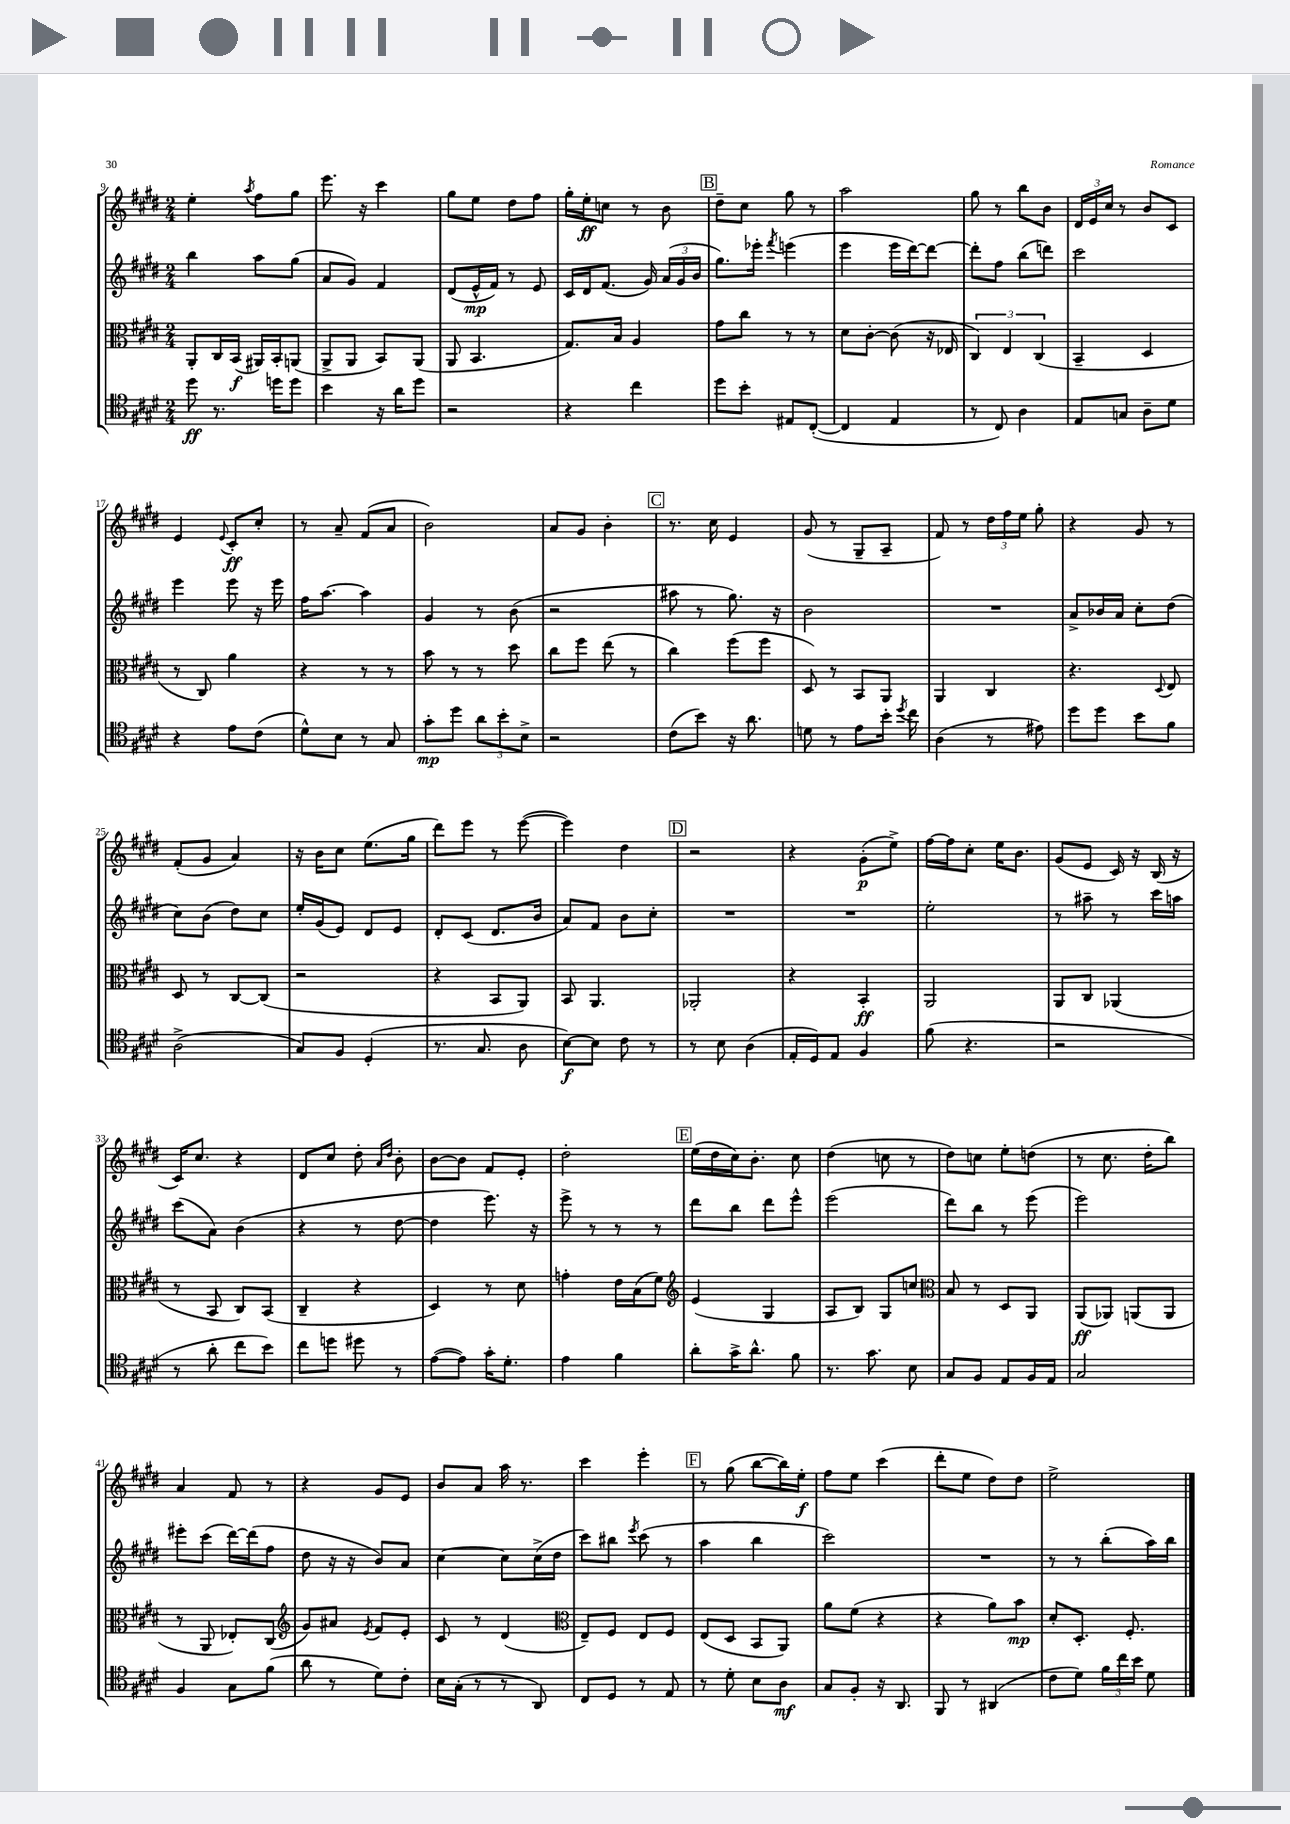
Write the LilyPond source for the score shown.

<<
\new StaffGroup <<
\new Staff = "s0" {
    \clef treble \key e \major \numericTimeSignature \time 2/4
    \autoBeamOff e''4-. \acciaccatura { a''8 } fis''8[ gis''8] |
    e'''8. r16 cis'''4 |
    gis''8[ e''8] dis''8[ fis''8] |
    gis''16[-. e''16-.\ff c''8] r8 b'8 |
    \mark \markup { \box "B" } dis''8[-- cis''8] gis''8 r8 |
    a''2 |
    gis''8 r8 b''8[ b'8] |
    \tuplet 3/2 { dis'16[ e'16 cis''16] } r8 b'8[ cis'8] |
    e'4 \appoggiatura { e'8 } cis'8[-.\ff cis''8]-. |
    r8 a'8-- fis'8[( a'8] |
    b'2) |
    a'8[ gis'8] b'4-. |
    \mark \markup { \box "C" } r8. cis''16 e'4 |
    gis'8( r8 gis8[-- a8]-- |
    fis'8) r8 \tuplet 3/2 { dis''16[ fis''16 e''16] } gis''8-. |
    r4 gis'8 r8 |
    fis'8[-.( gis'8] a'4) |
    r16 b'16[ cis''8] e''8.[( gis''16] |
    dis'''8[) e'''8] r8 e'''8~( |
    e'''4) dis''4 |
    \mark \markup { \box "D" } r2 |
    r4 gis'8[-.\p( e''8]->) |
    fis''16[~ fis''16 cis''8]-. e''16[ b'8.] |
    gis'8[( e'8] cis'16) r16 b16( r16 |
    cis'16[) cis''8.] r4 |
    dis'8[ cis''8] dis''8-. \grace { a'16[ dis''16] } b'8-. |
    b'8[~ b'8] fis'8[ e'8]-. |
    dis''2-. |
    \mark \markup { \box "E" } e''16[( dis''16 cis''16) b'8.]-. cis''8 |
    dis''4( c''8 r8 |
    dis''8[) c''8] e''8[-. d''8]( |
    r8 cis''8. dis''16[-. b''8]) |
    a'4 fis'8 r8 |
    r4 gis'8[ e'8] |
    b'8[ a'8] a''16 r8. |
    cis'''4 e'''4-. |
    \mark \markup { \box "F" } r8 gis''8( b''8[~ b''16) e''16]-.\f |
    fis''8[ e''8] cis'''4( |
    dis'''8[-. e''8] dis''8[) dis''8] |
    e''2-> \bar "|." |
}
\new Staff = "s1" {
    \clef treble \key e \major \numericTimeSignature \time 2/4
    \autoBeamOff b''4 a''8[ gis''8]( |
    a'8[ gis'8]) fis'4 |
    dis'8[( e'16-^\mp fis'16]) r8 e'8 |
    cis'16[ dis'16 fis'8.]( gis'16) \tuplet 3/2 { a'16[( gis'16 b'16] } |
    \mark \markup { \box "B" } gis''8.[) ees'''16]-. \acciaccatura { fis'''8 } e'''4( |
    e'''4 e'''16[ dis'''16~) dis'''8]~ |
    dis'''8[-. fis''8] b''8[( d'''8]) |
    cis'''2 |
    e'''4 e'''8 r16 e'''16 |
    fis''16[ a''8.]~ a''4 |
    gis'4 r8 b'8( |
    r2 |
    \mark \markup { \box "C" } ais''8 r8 gis''8.) r16 |
    b'2 |
    R2 |
    a'8[-> bes'16 a'16] cis''8[-. dis''8]( |
    cis''8[) b'8]( dis''8[) cis''8] |
    e''16[-. gis'16( e'8]) dis'8[ e'8] |
    dis'8[-. cis'8]( dis'8.[ b'16] |
    a'8[) fis'8] b'8[ cis''8]-. |
    \mark \markup { \box "D" } R2 |
    R2 |
    e''2-. |
    r8 ais''8-- r8 cis'''16[ a''16] |
    cis'''8[( a'8]) b'4( |
    r4 r8 dis''8~ |
    dis''4 e'''8.) r16 |
    e'''8-> r8 r8 r8 |
    \mark \markup { \box "E" } dis'''8[ b''8] dis'''8[ e'''8]-^ |
    e'''2( |
    dis'''8[) b''8] r8 e'''8( |
    e'''2) |
    eis'''8[-. cis'''8]( dis'''16[~) dis'''16( fis''8] |
    dis''8 r16 r16 b'8[) a'8] |
    cis''4~ cis''8[ cis''16->( dis''16] |
    cis'''8[) bis''8] \acciaccatura { e'''8 } cis'''8( r8 |
    \mark \markup { \box "F" } a''4 b''4 |
    cis'''2) |
    R2 |
    r8 r8 b''8[-.( a''16) b''16] \bar "|." |
}
\new Staff = "s2" {
    \clef alto \key e \major \numericTimeSignature \time 2/4
    \autoBeamOff a,8[-. cis16 b,16]\f( ais,16[) b,16-. a,8]( |
    a,8[-> a,8] b,8[) a,8]( |
    a,8 b,4. |
    gis8.[) b16] a4 |
    \mark \markup { \box "B" } gis'8[ cis''8] r8 r8 |
    dis'8[ cis'8]~-. cis'8( r16 ees16 |
    \tuplet 3/2 { cis4) e4 cis4( } |
    b,4-- dis4 |
    r8 cis8) a'4 |
    r4 r8 r8 |
    b'8 r8 r8 dis''8 |
    cis''8[ fis''8] e''8( r8 |
    \mark \markup { \box "C" } cis''4) fis''8[( fis''8] |
    dis8) r8 b,8[ a,8] |
    a,4 cis4 |
    r4. \appoggiatura { dis8 } e8 |
    dis8 r8 cis8[~ cis8]( |
    r2 |
    r4 b,8[ a,8]) |
    b,8 a,4. |
    \mark \markup { \box "D" } aes,2-. |
    r4 b,4-.\ff |
    a,2 |
    a,8[ cis8] aes,4( |
    r8 b,8 cis8[) b,8]( |
    cis4-- r4 |
    dis4) r8 dis'8 |
    g'4-. e'16[ b16( fis'8]) |
    \mark \markup { \box "E" } \clef treble e'4( gis4 |
    a8[ b8]) gis8[ c''8] |
    \clef alto b8 r8 dis8[ a,8] |
    a,8[\ff( aes,8]) a,8[( a,8] |
    r8 a,8 ees8[-.) cis8]( |
    \clef treble gis'8[) ais'8] \acciaccatura { e'8 } fis'8[ e'8]-. |
    cis'8 r8 dis'4( |
    \clef alto e8[--) fis8] e8[ fis8] |
    \mark \markup { \box "F" } e8[( dis8] b,8[ a,8]) |
    a'8[ fis'8]( r4 |
    r4 a'8[) b'8]\mp |
    dis'8[-. dis8.]-. fis8.-. \bar "|." |
}
\new Staff = "s3" {
    \clef tenor \key e \major \numericTimeSignature \time 2/4
    \autoBeamOff dis''8\ff r8. d''16[ d''8] |
    b'4 r16 a'16[ dis''8] |
    r2 |
    r4 cis''4 |
    \mark \markup { \box "B" } dis''8[ b'8]-. eis8[ cis8]~-.( |
    cis4 e4 |
    r8 cis8) a4 |
    e8[ g8] a8[-- dis'8] |
    r4 e'8[ cis'8]( |
    dis'8[-^) b8] r8 gis8 |
    gis'8[-.\mp dis''8] \tuplet 3/2 { a'8[ b'8-. b8]-> } |
    r2 |
    \mark \markup { \box "C" } cis'8[( b'8]) r16 a'8. |
    d'8 r8 e'8[ b'16]-. \acciaccatura { dis''8 } cis''16 |
    a4( r8 eis'8) |
    dis''8[ dis''8] b'8[ fis'8] |
    a2->( |
    gis8[) fis8] dis4-.( |
    r8. gis8. a8 |
    b8[~\f) b8] cis'8 r8 |
    \mark \markup { \box "D" } r8 b8 a4( |
    e16[-. dis16) e8] fis4 |
    fis'8( r4. |
    r2 |
    r8 a'8-. cis''8[ b'8]) |
    cis''8[ d''8] dis''8 r8 |
    e'8[~( e'8]) gis'16[-. dis'8.]-. |
    e'4 fis'4 |
    \mark \markup { \box "E" } a'8[-. gis'16-> a'8.]-^ fis'8 |
    r8. gis'8. b8 |
    gis8[ fis8] e8[ fis16 e16] |
    gis2 |
    fis4 gis8[ fis'8]( |
    a'8 r8 dis'8[) cis'8]-. |
    b16[ gis16]-.( r8 r8 a,8) |
    cis8[ dis8] r8 e8 |
    \mark \markup { \box "F" } r8 dis'8-. b8[ a8]\mf |
    gis8[ fis8]-. r16 a,8. |
    fis,8 r8 ais,4( |
    cis'8[ dis'8]) \tuplet 3/2 { fis'16[ cis''16 b'16] } dis'8 \bar "|." |
}
>>
>>
\layout { \context { \Score currentBarNumber = #9 } }
